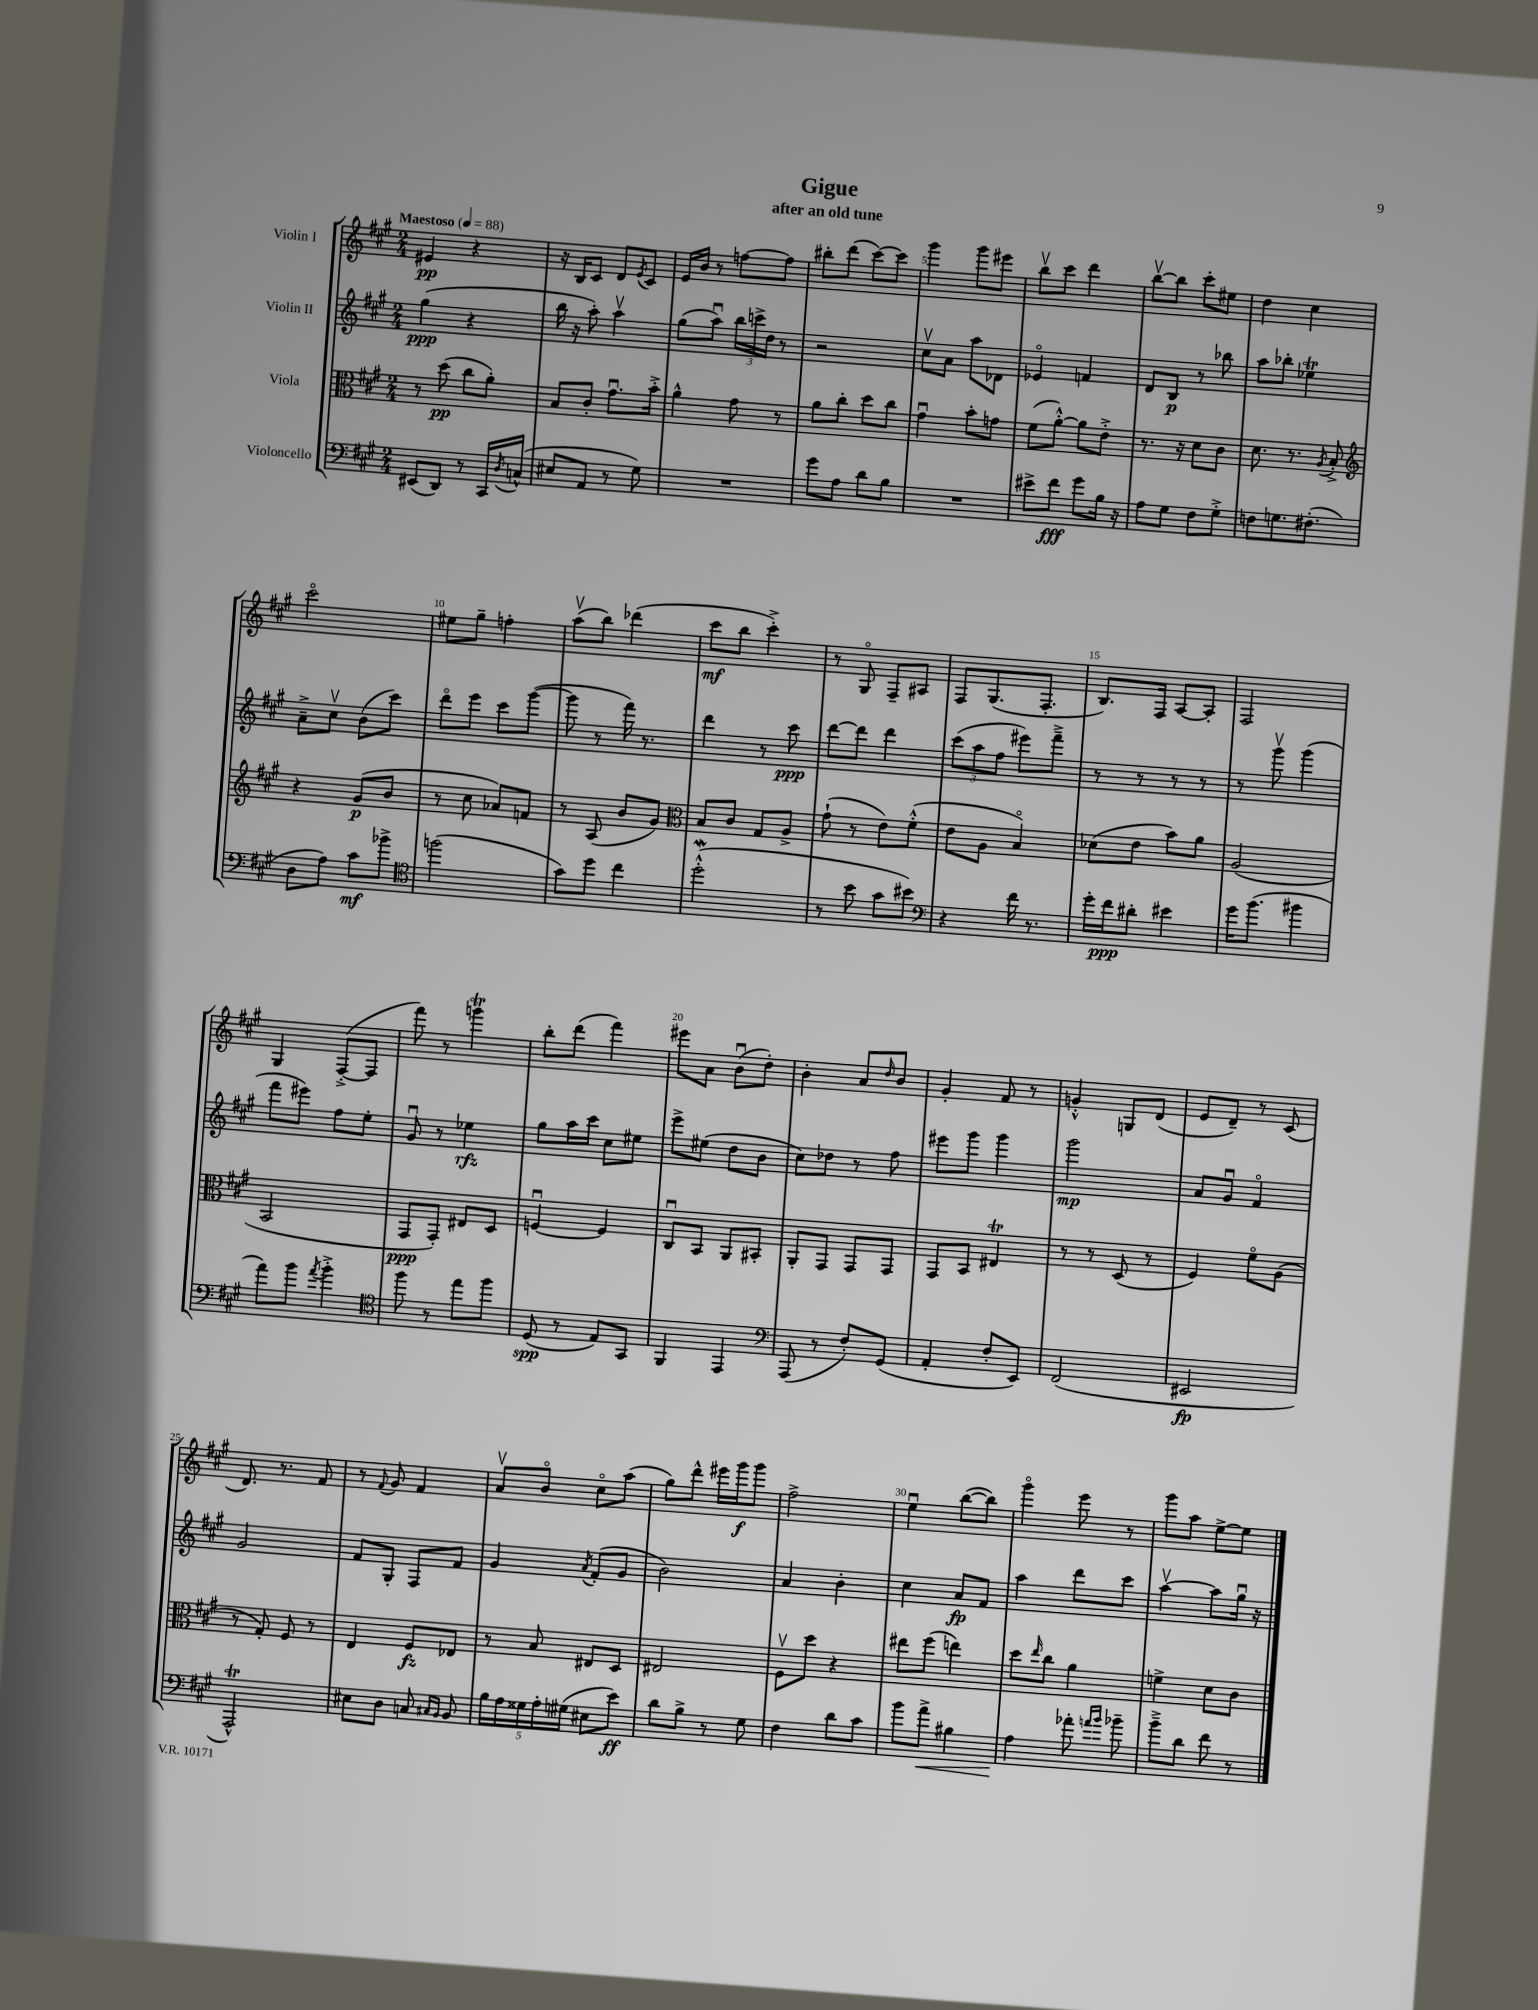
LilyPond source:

\header { title = "Gigue" subtitle = "after an old tune" }
<<
\new StaffGroup <<
\new Staff = "s0" \with { instrumentName = "Violin I" } {
    \clef treble \key a \major \numericTimeSignature \time 2/4 \tempo "Maestoso" 4 = 88
    eis'4\pp r4 |
    r16 b16 cis'8 d'8 \acciaccatura { e'8 } cis'8 |
    e'16 b'16 r8 f''8~ f''8 |
    bis''8-. d'''8( cis'''8~) cis'''8 |
    gis'''4 gis'''8 eis'''8 |
    b''8\upbow cis'''8 d'''4 |
    b''8~\upbow b''8 cis'''8-. eis''8 |
    d''4 cis''4 |
    cis'''2\flageolet |
    eis''8 gis''8-- f''4-. |
    a''8\upbow( b''8) des'''4( |
    cis'''8\mf b''8 cis'''4-.->) |
    r8 gis8\flageolet fis8-- ais8 |
    fis8 gis8.( fis8.-. |
    b8.) fis16 a8~ a8-. |
    fis2 |
    gis4 fis8~-.->( fis8 |
    fis'''8) r8 g'''4\trill |
    b''8-. d'''8( fis'''4) |
    eis'''8 a'8 b'8\downbow( d''8-.) |
    b'4-. a'8 \grace { d''16 } b'8 |
    gis'4-. fis'8 r8 |
    g'4-.-^ g8 d'8( |
    e'8 d'8--) r8 cis'8( |
    d'8.) r8. fis'8 |
    r8 \appoggiatura { fis'8 } gis'8 fis'4 |
    a'8\upbow b'8\flageolet cis''8\flageolet a''8( |
    gis''8) d'''8-^ eis'''16 gis'''16\f gis'''8 |
    fis''2-> |
    e''4\downbow b''8~( b''8) |
    gis'''4\flageolet e'''8 r8 |
    gis'''8 a''8 e''8~-> e''8 \bar "|." |
}
\new Staff = "s1" \with { instrumentName = "Violin II" } {
    \clef treble \key a \major \numericTimeSignature \time 2/4
    gis''4\ppp( r4 |
    b''16 r16 a''8-.) a''4\upbow |
    gis''8( a''8\downbow) \tuplet 3/2 { b''16 c'''16-> d''16 } r8 |
    r2 |
    cis''8\upbow a'8 a''8 des'8 |
    ees'4\flageolet f'4 |
    d'8 b8\p r8 bes''8 |
    a''8 bes''8-. ees''4\trill |
    a'8---> cis''8\upbow b'8( cis'''8) |
    d'''8\flageolet e'''8 cis'''8 gis'''8~( |
    gis'''8 r8 fis'''16) r8. |
    d'''4 r8 cis'''8\ppp |
    d'''8~ d'''8 d'''4 |
    \tuplet 3/2 { cis'''8( a''8 fis''8 } eis'''8) fis'''8---> |
    r8 r8 r8 r8 |
    r8 gis'''8\upbow gis'''4( |
    fis'''8 eis'''8) fis''8 e''8-. |
    gis'8\downbow r8 ees''4\rfz |
    gis''8 a''16 cis'''16 cis''8 eis''8 |
    e'''8-> eis''8( d''8 b'8 |
    cis''8) des''8 r8 fis''8 |
    eis'''8 gis'''8 gis'''4 |
    gis'''2\mp |
    a'8 gis'8\downbow fis'4\flageolet |
    gis'2 |
    fis'8 gis8-. fis8 fis'8 |
    gis'4 \acciaccatura { a'8 } fis'8-.( gis'8 |
    b'2) |
    a'4 b'4-. |
    cis''4 a'8\fp fis'8 |
    a''4 d'''8 cis'''8 |
    a''4~\upbow a''8 gis''16\downbow r16 \bar "|." |
}
\new Staff = "s2" \with { instrumentName = "Viola" } {
    \clef alto \key a \major \numericTimeSignature \time 2/4
    r8 d''8\pp( cis''8 a'8-.) |
    b8 cis'8-. gis'8.\downbow b'16-.-> |
    a'4-^ gis'8 r8 |
    a'8 cis''8-. d''8 cis''8 |
    gis'4\downbow b'8-. g'8 |
    fis'8( a'8~-.-^) a'8 e'8-.-> |
    r8. r16 d'8 cis'8 |
    d'8. r8. \acciaccatura { a8 } b8-.-> |
    \clef treble r4 gis'8\p( b'8 |
    r8 cis''8 aes'8) f'8 |
    r8 a8( b'8 gis'8) |
    \clef alto b8 cis'8 gis8 a8-> |
    gis'8-!( r8 e'8) fis'8-.-^( |
    e'8 a8 b4\flageolet) |
    des'8( e'8 b'8) a'8 |
    a2( |
    b,2 |
    gis,8\ppp gis,8-.) eis8 d8 |
    f4~\downbow f4 |
    cis8\downbow b,8 a,8 bis,8-. |
    a,8-. gis,8 gis,8 gis,8 |
    gis,8 b,8 eis4\trill |
    r8 r8 d8( r8 |
    fis4) fis'8\flageolet a8( |
    r8 gis8-.) fis8 r8 |
    e4 fis8\fz ees8 |
    r8 b8 eis8 d8 |
    eis2 |
    fis8\upbow d''8 r4 |
    eis''8 fis''8( e''4) |
    d''8 \grace { e''16 } cis''8 a'4 |
    f'4-> d'8 cis'8 \bar "|." |
}
\new Staff = "s3" \with { instrumentName = "Violoncello" } {
    \clef bass \key a \major \numericTimeSignature \time 2/4
    eis,8( d,8) r8 cis,16 \acciaccatura { d8 } c16-^( |
    eis8 a,8 r8 gis8) |
    R2 |
    gis'8 a8 d'8 b8 |
    R2 |
    eis'8-> fis'8\fff gis'8 b16 r16 |
    a8 gis8 fis8 gis8-.-> |
    f8 g8. fis8.-.( |
    d8 a8) cis'8\mf bes'8-> |
    \clef tenor f''2( |
    gis'8) d''8 cis''4 |
    d''2-.-^\mordent( |
    r8 b'8 gis'8 bis'8) |
    \clef bass r4 fis'16 r8. |
    gis'16-. fis'16\ppp dis'8-. eis'4 |
    gis'16 b'8.( bis'4 |
    a'8) b'8 \acciaccatura { a'8 } b'4-.-> |
    \clef tenor fis''8 r8 e''8 fis''8 |
    d8\spp( r8 e8) gis,8 |
    fis,4 e,4 |
    \clef bass a,,8( r8 fis8-.) gis,8( |
    a,4-. fis8-. e,8) |
    fis,2( |
    eis,2\fp |
    a,,2-^\trill) |
    eis8 d8 c8 \grace { cis16 b,16 } b,8 |
    \tuplet 5/4 { b16 a16 gisis16 a16-. gis16( } eis8 e'8\ff) |
    d'8 b8-> r8 gis8 |
    fis4 d'8 cis'8 |
    b'8 a'8->\< bis4 |
    a4\! aes'8-. \grace { a'16 b'16 } bes'8-- |
    b'8---> d'8 fis'8 r8 \bar "|." |
}
>>
>>
\layout { \context { \Score \override BarNumber.break-visibility = ##(#f #t #t) barNumberVisibility = #(every-nth-bar-number-visible 5) } }
